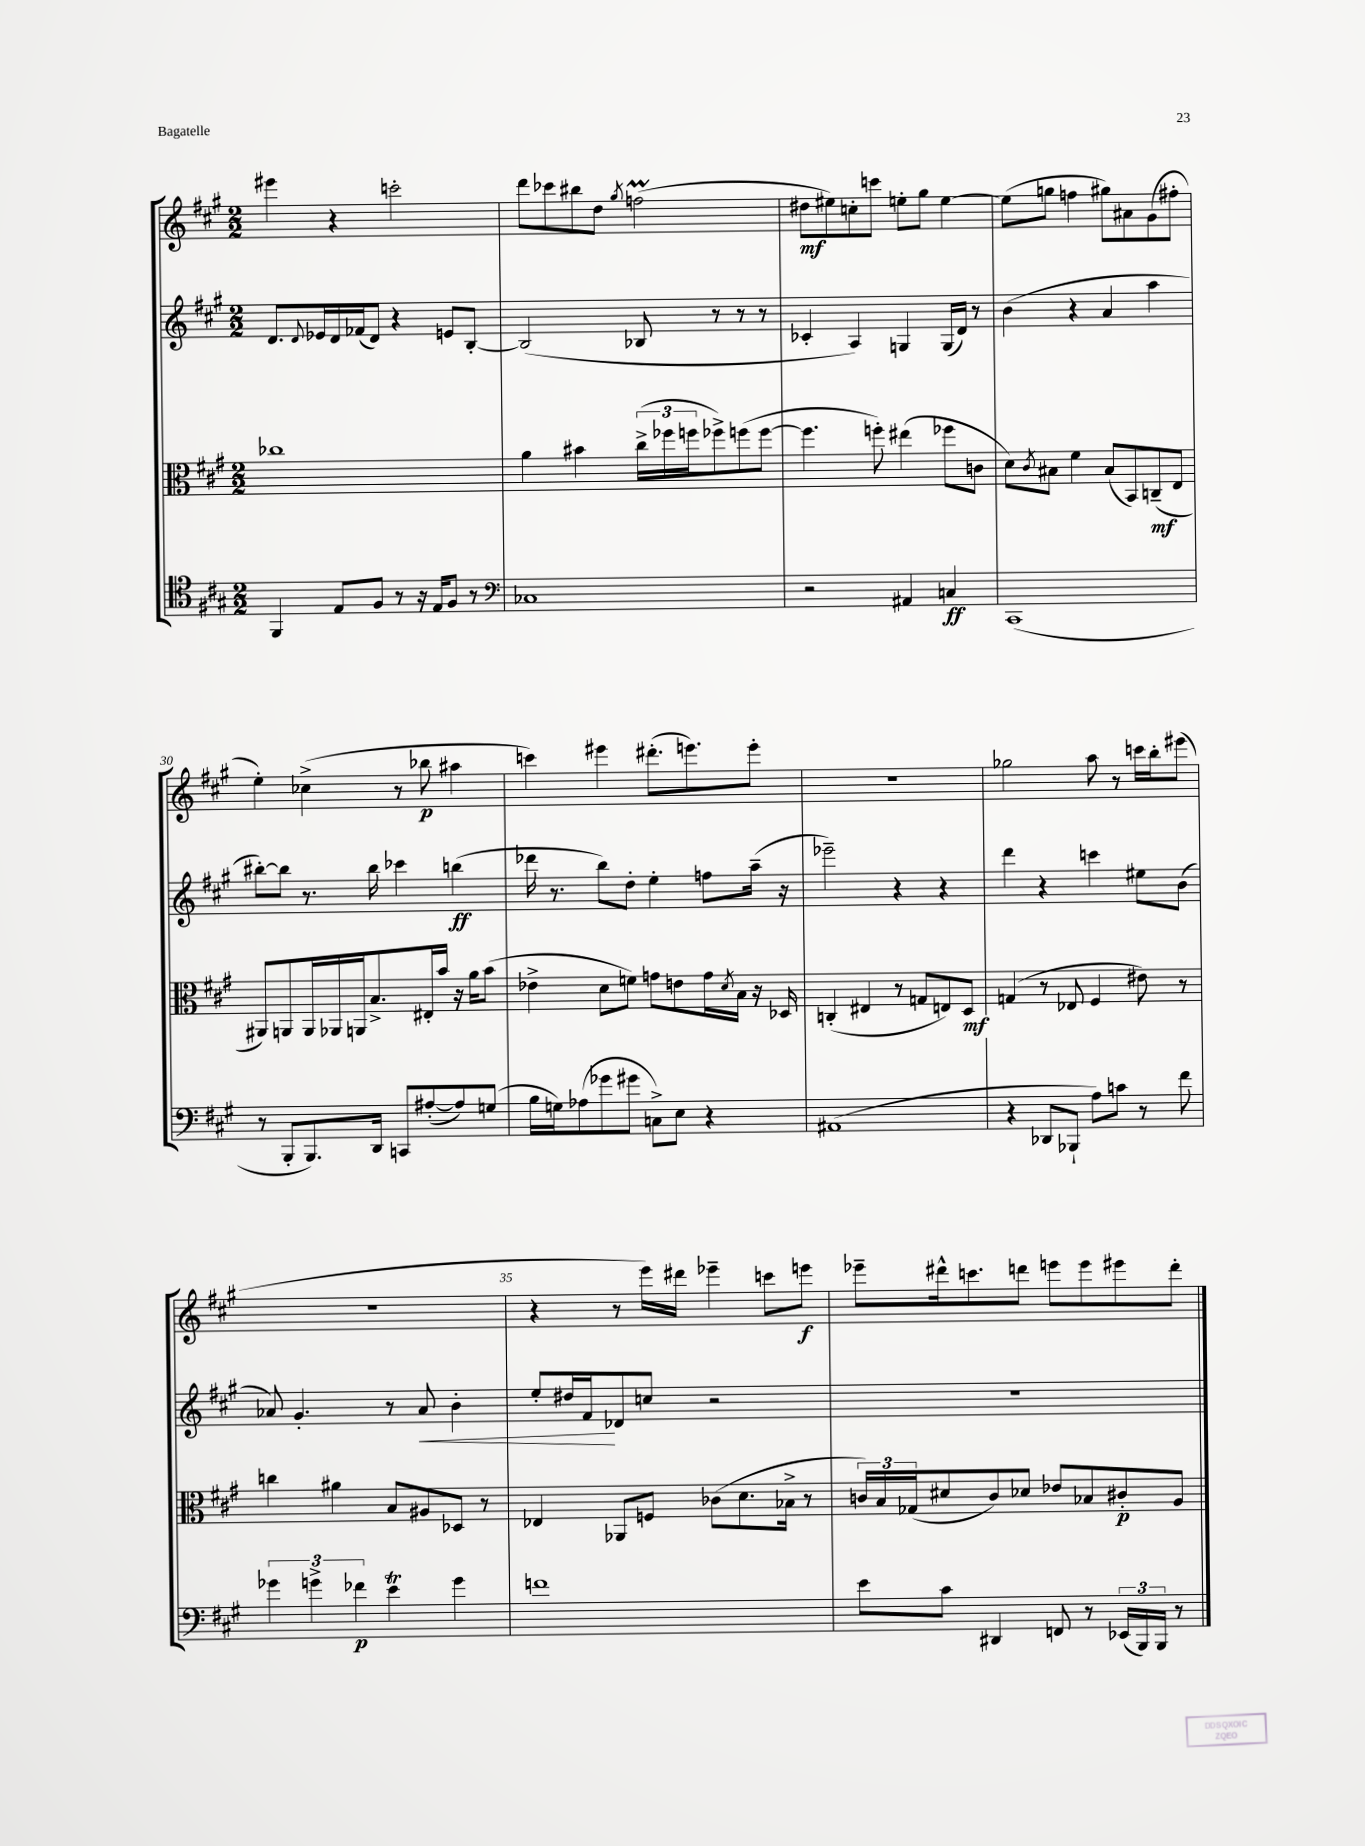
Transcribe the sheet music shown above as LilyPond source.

<<
\new StaffGroup <<
\new Staff = "s0" {
    \clef treble \key a \major \numericTimeSignature \time 2/2
    eis'''4 r4 c'''2-. |
    d'''8 ces'''8 bis''8 d''8 \acciaccatura { gis''8 } f''2\prall( |
    dis''8\mf eis''8) c''8-. c'''8 e''8-. gis''8 e''4~ |
    e''8( g''8 f''4 gis''8) ais'8 gis'8( fis''8-. |
    e''4-.) ces''4->( r8 bes''8\p ais''4 |
    c'''4) eis'''4 dis'''8.-.( e'''8.) e'''8-. |
    R1 |
    ges''2 a''8 r8 c'''16 b''16-. eis'''8( |
    R1 |
    r4 r8 e'''16) dis'''16 ees'''4-- c'''8 e'''8\f |
    ees'''8-- dis'''16-^ c'''8. d'''8 e'''8 e'''8 eis'''8 d'''8-. \bar "|." |
}
\new Staff = "s1" {
    \clef treble \key a \major \numericTimeSignature \time 2/2
    d'8. \appoggiatura { d'8 } ees'16 d'16 fes'16( d'8) r4 e'8 b8~-. |
    b2( bes8 r8 r8 r8 |
    ces'4-. a4) g4 g16( d'16) r8 |
    b'4( r4 a'4 a''4 |
    bis''8~-.) bis''8 r8. bis''16 ces'''4 b''4\ff( |
    des'''16 r8. b''8) d''8-. e''4-. f''8 a''16--( r16 |
    ees'''2--) r4 r4 |
    d'''4 r4 c'''4 eis''8 b'8( |
    aes'8) gis'4.-. r8 aes'8\< b'4-. |
    e''8-. dis''16 fis'16\! des'8 c''8 r2 |
    r1 \bar "|." |
}
\new Staff = "s2" {
    \clef alto \key a \major \numericTimeSignature \time 2/2
    ces''1 |
    a'4 bis'4 \tuplet 3/2 { cis''16->( fes''16 f''16 } fes''8->) f''8( f''8~ |
    f''4. f''8-.) eis''4( fes''8 c'8 |
    d'8) \acciaccatura { cis'8 } bis8 fis'4 bis8( b,8) c8--\mf( e8 |
    ais,8) a,8 a,16 aes,16 a,16 b8.-> eis16-. b'16 r16 a'16 b'8( |
    ees'4-> d'8 f'8) g'8 e'8 g'16 \acciaccatura { d'8 } b16 r16 des16 |
    c4-.( eis4 r8 g8 e8) d8\mf |
    g4( r8 ees8 fis4 eis'8) r8 |
    c''4 ais'4 b8 ais8 des8 r8 |
    ees4 aes,8 f8 ces'8( d'8. bes16-> r8 |
    \tuplet 3/2 { c'16) b16 ges16( } dis'8 c'8) des'8 ees'8 bes8 cis'8-.\p a8 \bar "|." |
}
\new Staff = "s3" {
    \clef tenor \key a \major \numericTimeSignature \time 2/2
    fis,4 e8 fis8 r8 r16 e16 fis8 r8 |
    \clef bass ces1 |
    r2 ais,4 c4\ff |
    cis,1( |
    r8 b,,8-. b,,8.) d,16 c,8 ais8~-.( ais8) g8( |
    b16 g16) aes8( ges'8 gis'8 c8->) e8 r4 |
    ais,1( |
    r4 des,8 bes,,8-! a8) c'8 r8 fis'8 |
    \tuplet 3/2 { ges'4 g'4-> fes'4\p } e'4\trill g'4 |
    f'1 |
    e'8 cis'8 dis,4 f,8 r8 \tuplet 3/2 { ees,16( b,,16) b,,16 } r8 \bar "|." |
}
>>
>>
\layout { \context { \Score currentBarNumber = #26 \override BarNumber.break-visibility = ##(#f #t #t) barNumberVisibility = #(every-nth-bar-number-visible 5) } }
